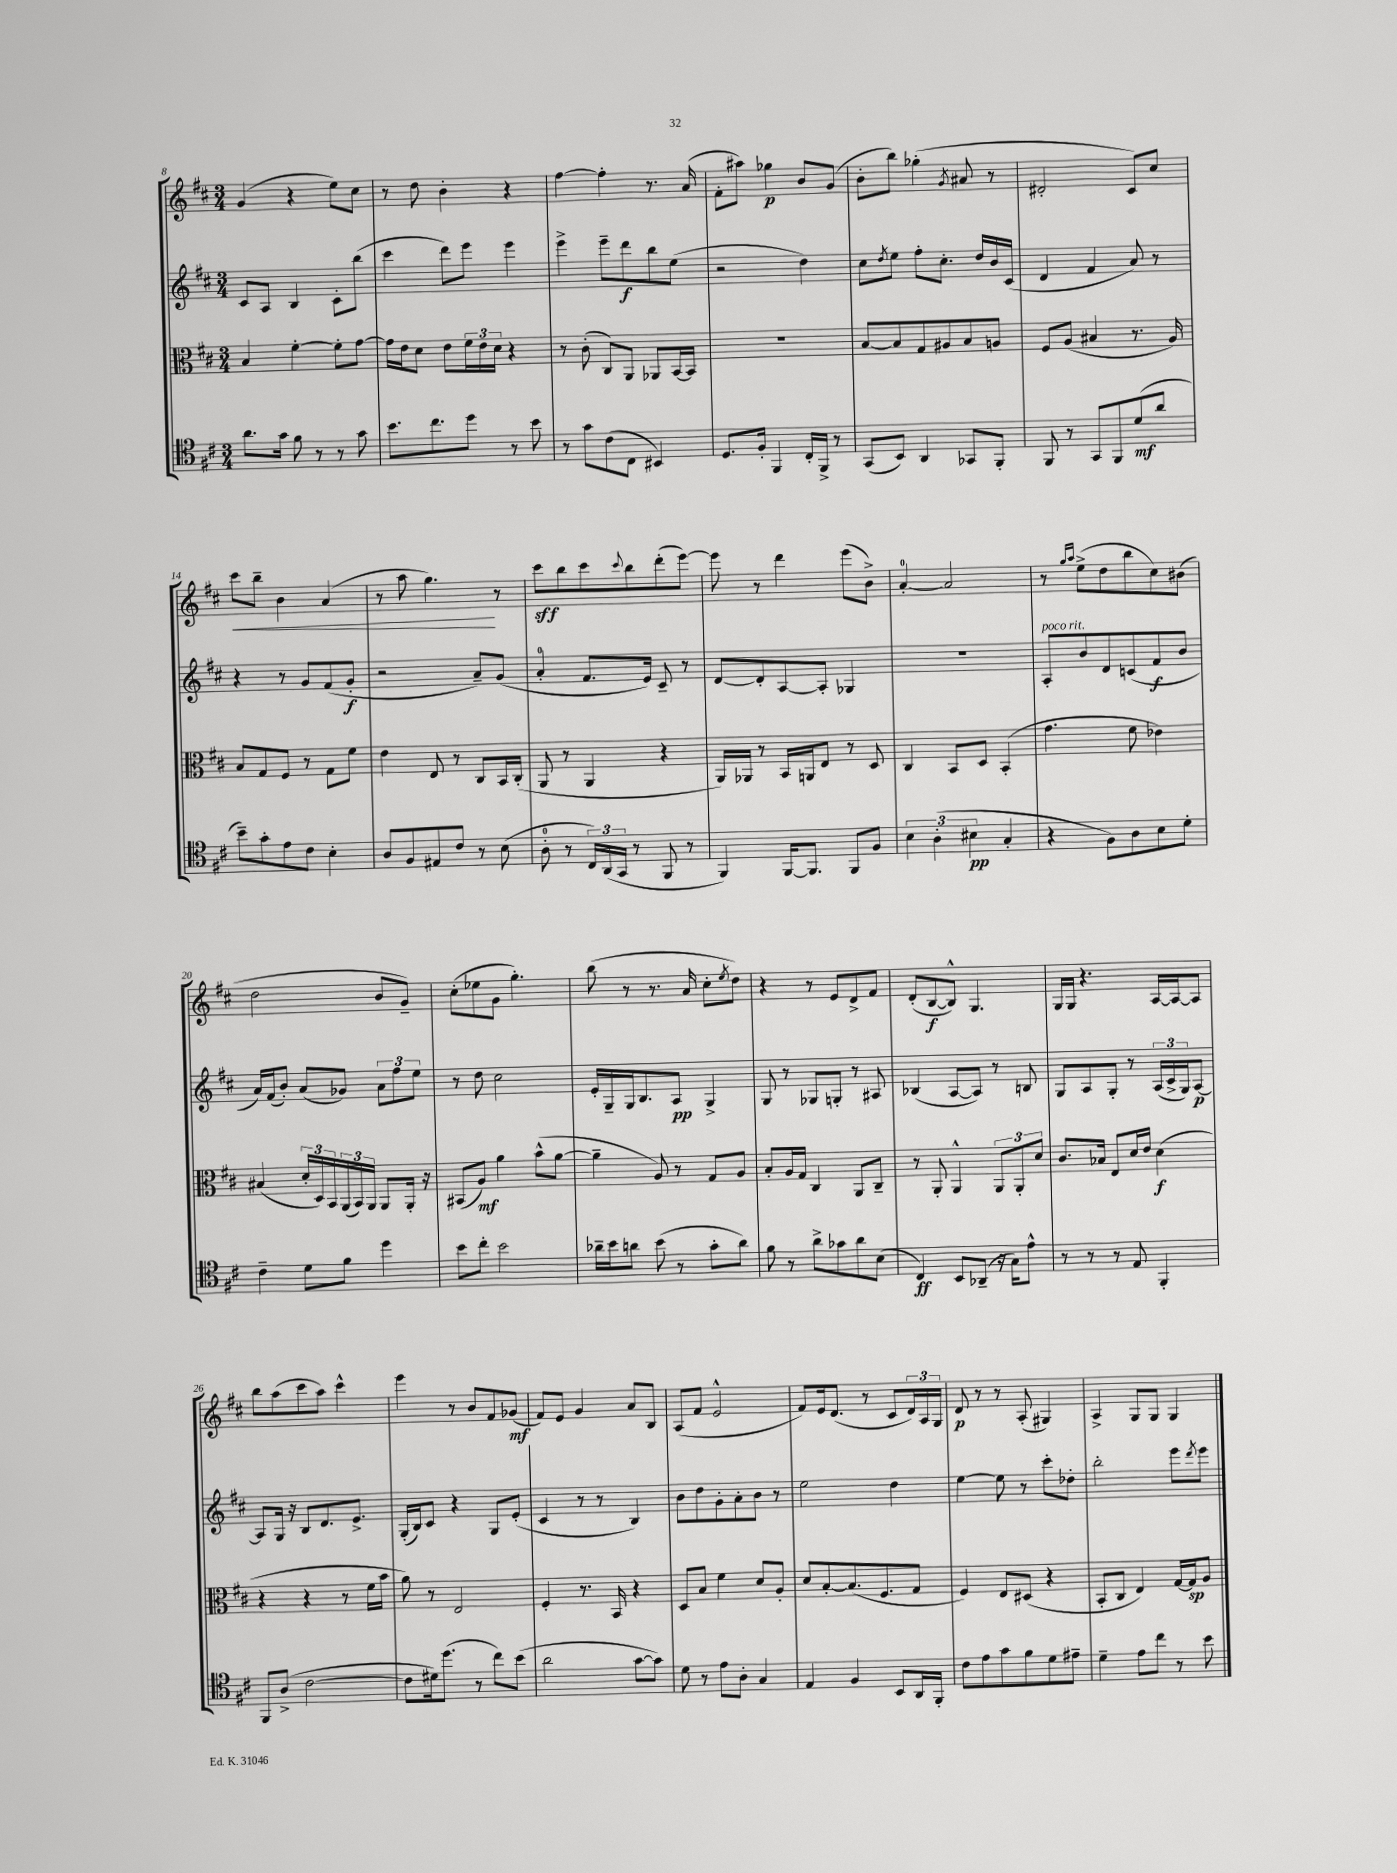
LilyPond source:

<<
\new StaffGroup <<
\new Staff = "s0" {
    \clef treble \key d \major \numericTimeSignature \time 3/4
    g'4( r4 e''8) cis''8 |
    r8 d''8 b'4-. r4 |
    fis''4~ fis''4-. r8. a'16( |
    fis'8-. ais''8) ges''4\p b'8 g'8( |
    b'8-. b''8) ges''4-.( \acciaccatura { g'8 } ais'8 r8 |
    dis'2-. cis'8) cis''8 |
    cis'''8\< b''8-- b'4 a'4( |
    r8 a''8 g''4.\!) r8 |
    cis'''8\sff b''8 cis'''8 \appoggiatura { cis'''8 } b''8 d'''8-.( e'''8~) |
    e'''8 r8 d'''4 e'''8( b'8->) |
    a'4-0~-. a'2 |
    r8 \grace { g''16 a''16 } e''8->( d''8 b''8 cis''8) bis'8( |
    d''2 b'8 g'8--) |
    cis''8-.( ees''8 g'8 g''4.-.) |
    b''8( r8 r8. a'16 cis''8-. \acciaccatura { e''8 } d''8) |
    r4 r8 e'8 d'8-> fis'8 |
    d'8-.( b8~\f b8-^) g4. |
    g16 g16 r4. a16~ a16~ a8 |
    b''8 a''8( cis'''8 a''8) cis'''4-^ |
    e'''4 r8 b'8 fis'8 ges'8\mf( |
    fis'8) e'8 g'4 a'8 b8 |
    a8( fis'8 e'2-^ |
    fis'8) e'16 d'8.( r8 cis'8 \tuplet 3/2 { d'16) a16 g16 } |
    d'8\p r8 r8 a8-.( gis4) |
    a4-> g8 g8 g4 \bar "|." |
}
\new Staff = "s1" {
    \clef treble \key d \major \numericTimeSignature \time 3/4
    cis'8 a8 b4 cis'8-. b''8( |
    cis'''4 d'''8) e'''8 e'''4 |
    e'''4-> e'''8-- d'''8\f b''8 e''8( |
    r2 d''4) |
    cis''8 \acciaccatura { d''8 } e''8 fis''8-. cis''8.-. d''16 b'16 cis'16( |
    d'4 fis'4 a'8) r8 |
    r4 r8 g'8 fis'8( g'8-.\f |
    r2 a'8--) g'8( |
    a'4-0-. fis'8. e'16) cis'8-- r8 |
    d'8~ d'8-. a8~ a8-. ges4 |
    R2. |
    a8-.^\markup { \italic "poco rit." } b'8 d'8 c'8( fis'8\f b'8 |
    a'16) fis'16( b'8-.) a'8( ges'8) \tuplet 3/2 { a'8 fis''8 e''8 } |
    r8 d''8 cis''2 |
    e'16-. g16-- g16 b8. a8\pp g4-> |
    g8 r8 ges8 g8-. r8 ais8 |
    bes4( a8~ a8) r8 b8 |
    g8 a8 g8-. r8 \tuplet 3/2 { a16( cis'16-> g16) } a8~\p |
    a8 g16 r16 b8 d'8. e'8.-> |
    g16-.( b16) cis'8 r4 g8 e'8-.( |
    cis'4 r8 r8 b4) |
    b'8 d''8 g'8-. a'8-. b'8 r8 |
    e''2 d''4 |
    e''4~ e''8 r8 cis'''8-. des''8-. |
    b''2-. e'''8 \acciaccatura { d'''8 } e'''8 \bar "|." |
}
\new Staff = "s2" {
    \clef alto \key d \major \numericTimeSignature \time 3/4
    b4 fis'4~-. fis'8-. g'8~ |
    g'16 e'16 d'8 e'8 \tuplet 3/2 { fis'16 e'16 d'16 } r4 |
    r8 cis'8-.( cis8) a,8 aes,8 b,16~ b,16 |
    R2. |
    b8~ b8 g8 ais8 b8 a8 |
    fis8 a8( bis4 r8. a16) |
    b8 g8 fis8 r8 g8 fis'8 |
    e'4 e8 r8 cis8 b,16 cis16-.( |
    a,8 r8 a,4 r4 |
    a,16) aes,16 r8 b,16 a,16 e8 r8 d8 |
    cis4 b,8 d8 b,4-.( |
    g'4. fis'8 ees'4) |
    bis4( \tuplet 3/2 { d'16-. d16) b,16 } \tuplet 3/2 { a,16( b,16) a,16 } a,8 a,16-. r16 |
    bis,8( a8\mf) a'4 b'8-^( a'8~ |
    a'4-- a8) r8 g8 a8 |
    b8-. a16 g16 cis4 a,8 cis8-- |
    r8 a,8-. a,4-^ \tuplet 3/2 { a,8 a,8-. d'8 } |
    cis'8. bes16 e8 d'16 e'16 d'4\f( |
    r4 r4 r8 fis'16 b'16 |
    a'8) r8 e2 |
    fis4-. r8. b,16 r4 |
    d8 b8 fis'4 d'8 a8-. |
    d'8 b8~-. b8.( fis8. g8 |
    fis4) e8 dis8( r4 |
    b,8-. cis8 e4) g16~ g16\sp a8 \bar "|." |
}
\new Staff = "s3" {
    \clef tenor \key d \major \numericTimeSignature \time 3/4
    a'8. g'16 fis'8 r8 r8 g'8 |
    b'8. cis''8. d''8 r8 b'8 |
    r8 g'8 cis'8( cis8 bis,4) |
    d8. fis16-. fis,4 cis16-. fis,16-> r8 |
    g,8( b,8) a,4 ges,8 fis,8-. |
    fis,8 r8 g,8 fis,8 d'8\mf( a'8 |
    b'8--) g'8-. e'8 cis'8 b4-. |
    a8 fis8 eis8 cis'8 r8 b8( |
    a8-0-. r8 \tuplet 3/2 { cis16) a,16( g,16 } r8 fis,8 r8 |
    fis,4) fis,16~ fis,8. fis,8 fis8 |
    \tuplet 3/2 { b4 a4-.( bis4\pp } g4-. |
    r4 fis8) a8 b8 d'8-. |
    cis'4-- d'8 fis'8 d''4 |
    b'8 cis''8-. b'2 |
    aes'16-- b'16 a'8 b'8( r8 g'8-. a'8) |
    fis'8 r8 a'8-> ges'8 a'8 b8( |
    cis4\ff) b,8 aes,8--( r16 g16) e'8-^ |
    r8 r8 r8 e8 fis,4-. |
    fis,8 a8->( cis'2~ |
    cis'8 dis'16) d''8.( r8 cis''8) b'8( |
    a'2 g'8~ g'8) |
    d'8 r8 e'8 a8-. g4 |
    e4 fis4 b,8 a,16 fis,16-. |
    cis'8 e'8 g'8 fis'8 d'8 eis'8-- |
    d'4-- e'8 cis''8 r8 b'8 \bar "|." |
}
>>
>>
\layout { \context { \Score currentBarNumber = #8 } }
